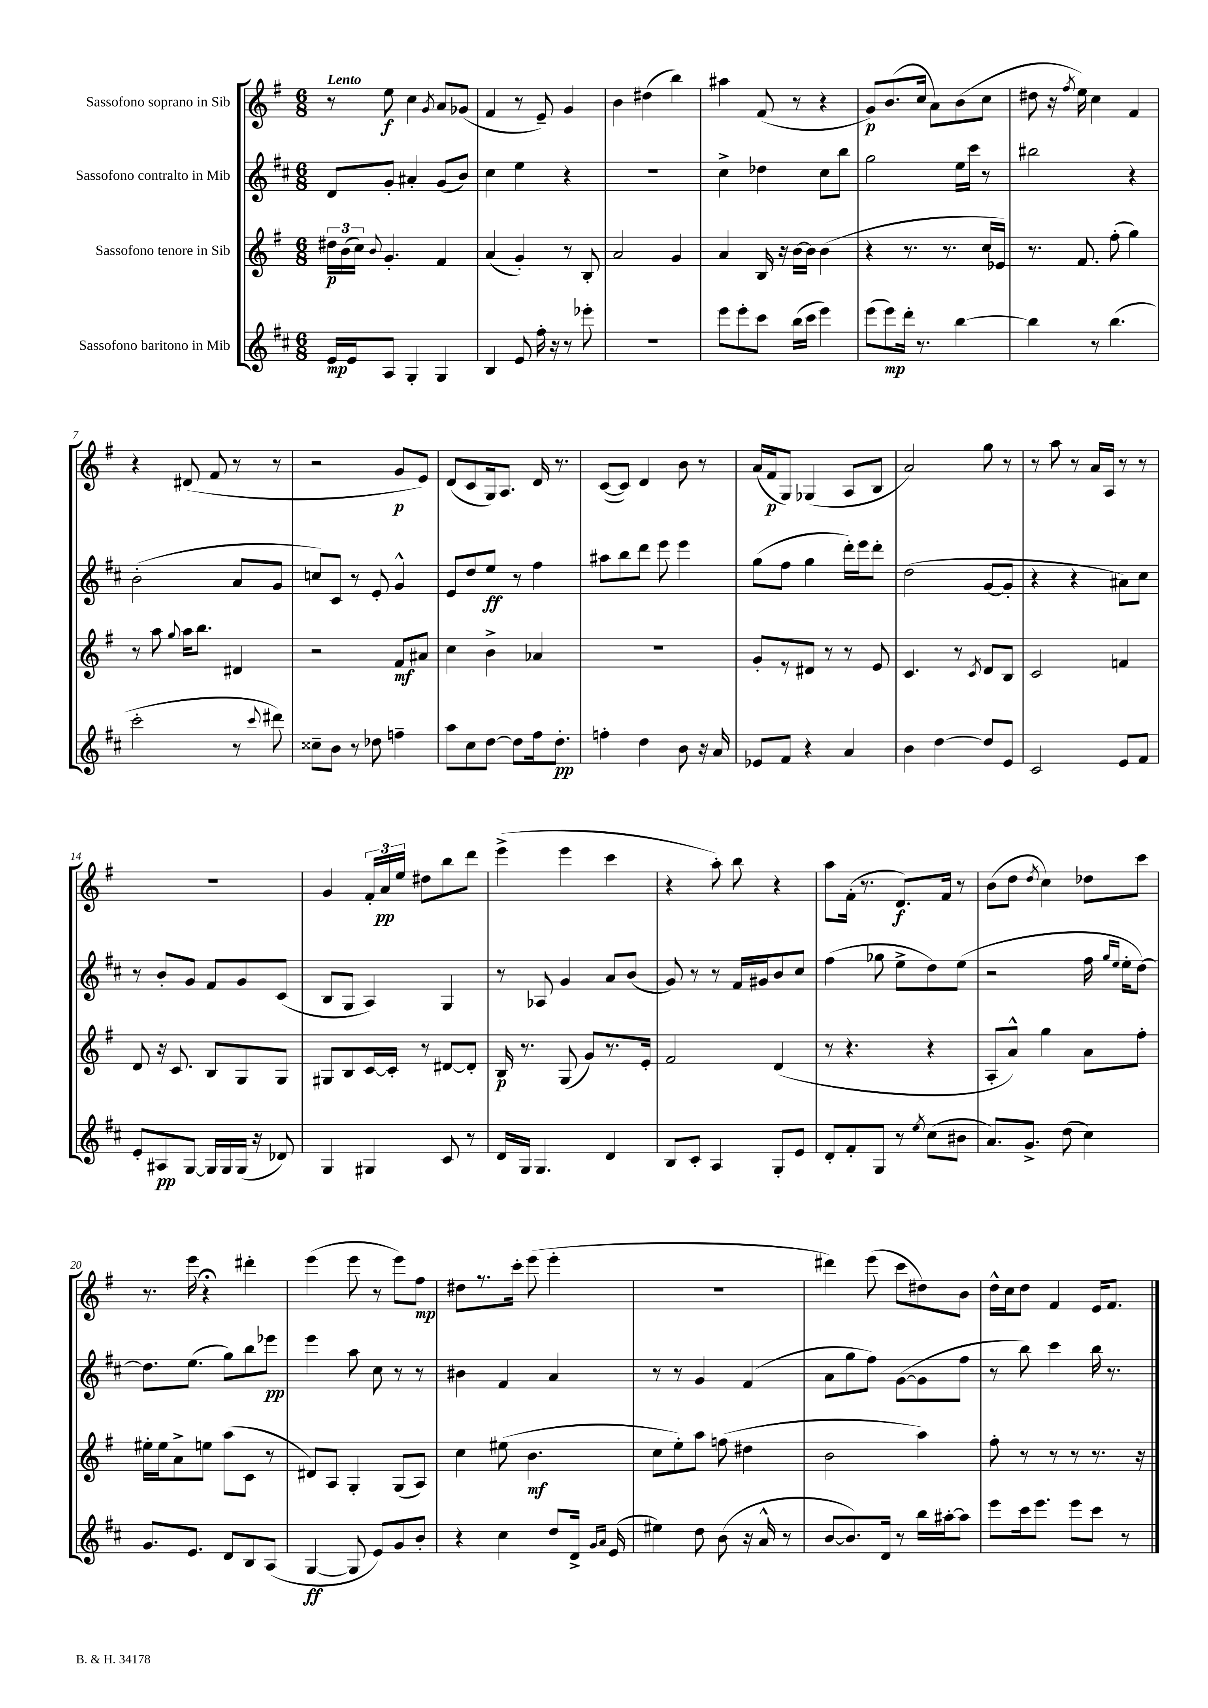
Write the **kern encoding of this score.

**kern	**kern	**kern	**kern
*staff4	*staff3	*staff2	*staff1
*clefG2	*clefG2	*clefG2	*clefG2
*k[f#c#]	*k[f#]	*k[f#c#]	*k[f#]
*M6/8	*M6/8	*M6/8	*M6/8
16e	24dd#	8d	8r
.	(24b	.	.
16e	.	.	.
.	24cc)	.	.
.	8qqb	.	.
8A	4.g'	8g'	8ee
4G'	.	4a#'	4cc
.	.	.	8qg
4G	4f#	(8g	8a
.	.	8b)	(8g-
=	=	=	=
4B	(4a	4cc#	4f#
8e	4g')	4ee	8r
16ff#'	.	.	8e~)
16r	.	.	.
8r	8r	4r	4g
8eee-'	8B'	.	.
=	=	=	=
2.r	2a	2.r	4b
.	.	.	(4dd#
.	4g	.	4bb)
=	=	=	=
8eee	4a	4cc#^	4aa#
8eee'	.	.	.
8ccc#	16B	4dd-	(8f#
.	16r	.	.
(16bb	[16b	.	8r
16ccc#	16b]	.	.
4eee)	(4b	8cc#	4r
.	.	8bb	.
=	=	=	=
(8eee	4r	2gg	8g)
8eee)	.	.	(8.b
16ddd'	8.r	.	.
8.r	.	.	16cc
.	.	.	8a)
.	8.r	.	.
[4bb	.	16ee	(8b
.	.	16ccc#	.
.	16cc	8r	8cc
.	16e-)	.	.
=	=	=	=
4bb]	8.r	2bb#	8dd#
.	.	.	16r
.	.	.	8qff#
.	8.f#	.	16ee)
8r	.	.	4cc
(4.bb	(8ff#'	.	.
.	4gg)	4r	4f#
=	=	=	=
2ccc#'	8r	(2b'	4r
.	8aa	.	.
.	8qqgg	.	.
.	16aa	.	(8d#
.	8.bb	.	.
.	.	.	8f#
8r	4d#	8a	8r
8qqccc#	.	.	.
8ddd#)	.	8g	8r
=	=	=	=
8cc##~	2r	8cc)	2r
8b	.	8c#	.
8r	.	8r	.
8dd-	.	8e'	.
4ff~	8f#	4g^^	8g
.	8a#	.	8e)
=	=	=	=
8aa	4cc	8e	(8d
8cc#	.	8dd	8c
[8dd	4b^	8ee	16G)
.	.	.	8.A
8dd]	.	8r	.
16ff#	4a-	4ff#	16d
8.dd'	.	.	8.r
=	=	=	=
4ff'	2.r	8aa#	([8c
.	.	8bb	8c])
4dd	.	8ddd	4d
.	.	8eee	.
8b	.	4eee	8b
16r	.	.	8r
16a	.	.	.
=	=	=	=
8e-	8g'	(8gg	(16a
.	.	.	16f#
8f#	8r	8ff#	8G)
4r	8d#	4gg	(4G-
.	8r	.	.
4a	8r	16ddd')	8A
.	.	16eee	.
.	8e	8ddd'	8B
=	=	=	=
4b	4.c	(2dd	2a)
[4dd	.	.	.
.	8r	.	.
.	8qc	.	.
8dd]	8d	[8g	8gg
8e	8B	8g']	8r
=	=	=	=
2c#	2c	4r	8r
.	.	.	8aa
.	.	4r	8r
.	.	.	16a
.	.	.	16A
8e	4f	8a#)	8r
8f#	.	8cc#	8r
=	=	=	=
8e'	8d	8r	2.r
8A#	16r	8b'	.
.	8.c	.	.
[8G	.	8g	.
16G]	8B	8f#	.
16G	.	.	.
(16G	8G	8g	.
16r	.	.	.
8d-)	8G	(8c#	.
=	=	=	=
4G	8G#	8B	4g
.	8B	8G	.
4G#	[16c	4A)	24f#'
.	.	.	24a
.	16c']	.	.
.	.	.	24ee
.	8r	.	8dd#
8c#	[8d#	4G	8bb
8r	8d#']	.	8ddd
=	=	=	=
16d	16B	8r	(4eee^
16G	8.r	.	.
4.G	.	8A-	.
.	(8G	4g	4eee
.	8g)	.	.
4d	8.r	8a	4ccc
.	.	(8b	.
.	16e'	.	.
=	=	=	=
8B	2f#	8g)	4r
8c#'	.	8r	.
4A	.	8r	8aa')
.	.	16f#	8bb
.	.	16g#	.
8G'	(4d	8b	4r
8e	.	8cc#	.
=	=	=	=
8d'	8r	(4ff#	8aa
8f#'	4.r	.	(16f#'
.	.	.	8.r
8G	.	8gg-	.
8r	.	8ee^	8.d)
8qee	.	.	.
(8cc#	4r	8dd)	.
.	.	.	16f#
8b#	.	(8ee	8r
=	=	=	=
8.a)	8A'	2r	(8b
.	8a^^)	.	8dd
8.g^	.	.	.
.	.	.	8qdd
.	4gg	.	4cc)
(8dd	.	.	.
4cc#)	8a	16ff#	8dd-
.	.	16qqgg	.
.	.	16qqee	.
.	.	16ee'	.
.	8ff#'	[8dd)	8ccc
=	=	=	=
8.g	16ee#'	8.dd]	8.r
.	16ee#	.	.
.	8a^	.	.
8.e	.	(8.ee	16eee
.	8ee	.	4r;
8d	(8aa	8gg)	.
8B	8c	8bb	4ddd#'
(8A	8r	8eee-	.
=	=	=	=
[4G	8d#)	4eee	(4eee
.	8A	.	.
8G]	4G'	8aa	8eee
8e)	.	8cc#	8r
8g	(8G	8r	8eee)
8b'	8A)	8r	8ff#
=	=	=	=
4r	4cc	4b#	8dd#
.	.	.	8.r
4cc#	(8ee#	4f#	.
.	.	.	16ccc'
.	4.b	.	(8eee
8dd	.	4a	4eee'
16d^	.	.	.
16qqg	.	.	.
16qqa	.	.	.
(16e	.	.	.
=	=	=	=
4ee#)	8cc	8r	2.r
.	8ee')	8r	.
8dd	8aa	4g	.
(8b	(8ff	.	.
16r	4dd#	(4f#	.
16a^^	.	.	.
8r	.	.	.
=	=	=	=
[8b	2b	8a	4ddd#)
8.b])	.	8gg	.
.	.	8ff#)	(8eee
16d	.	.	.
8r	.	([8g	8ccc
16bb	4aa)	8g]	8dd#)
[16aa#'	.	.	.
8aa#]	.	8ff#	8b
=	=	=	=
8eee	8ff#'	8r	16dd^^
.	.	.	16cc
16ccc#	8r	8bb)	8dd
8.eee	.	.	.
.	8r	4ccc#	4f#
8eee	8r	.	.
8ccc#	8.r	16bb	16e
.	.	8.r	8.f#
8r	.	.	.
.	16r	.	.
==	==	==	==
*-	*-	*-	*-
